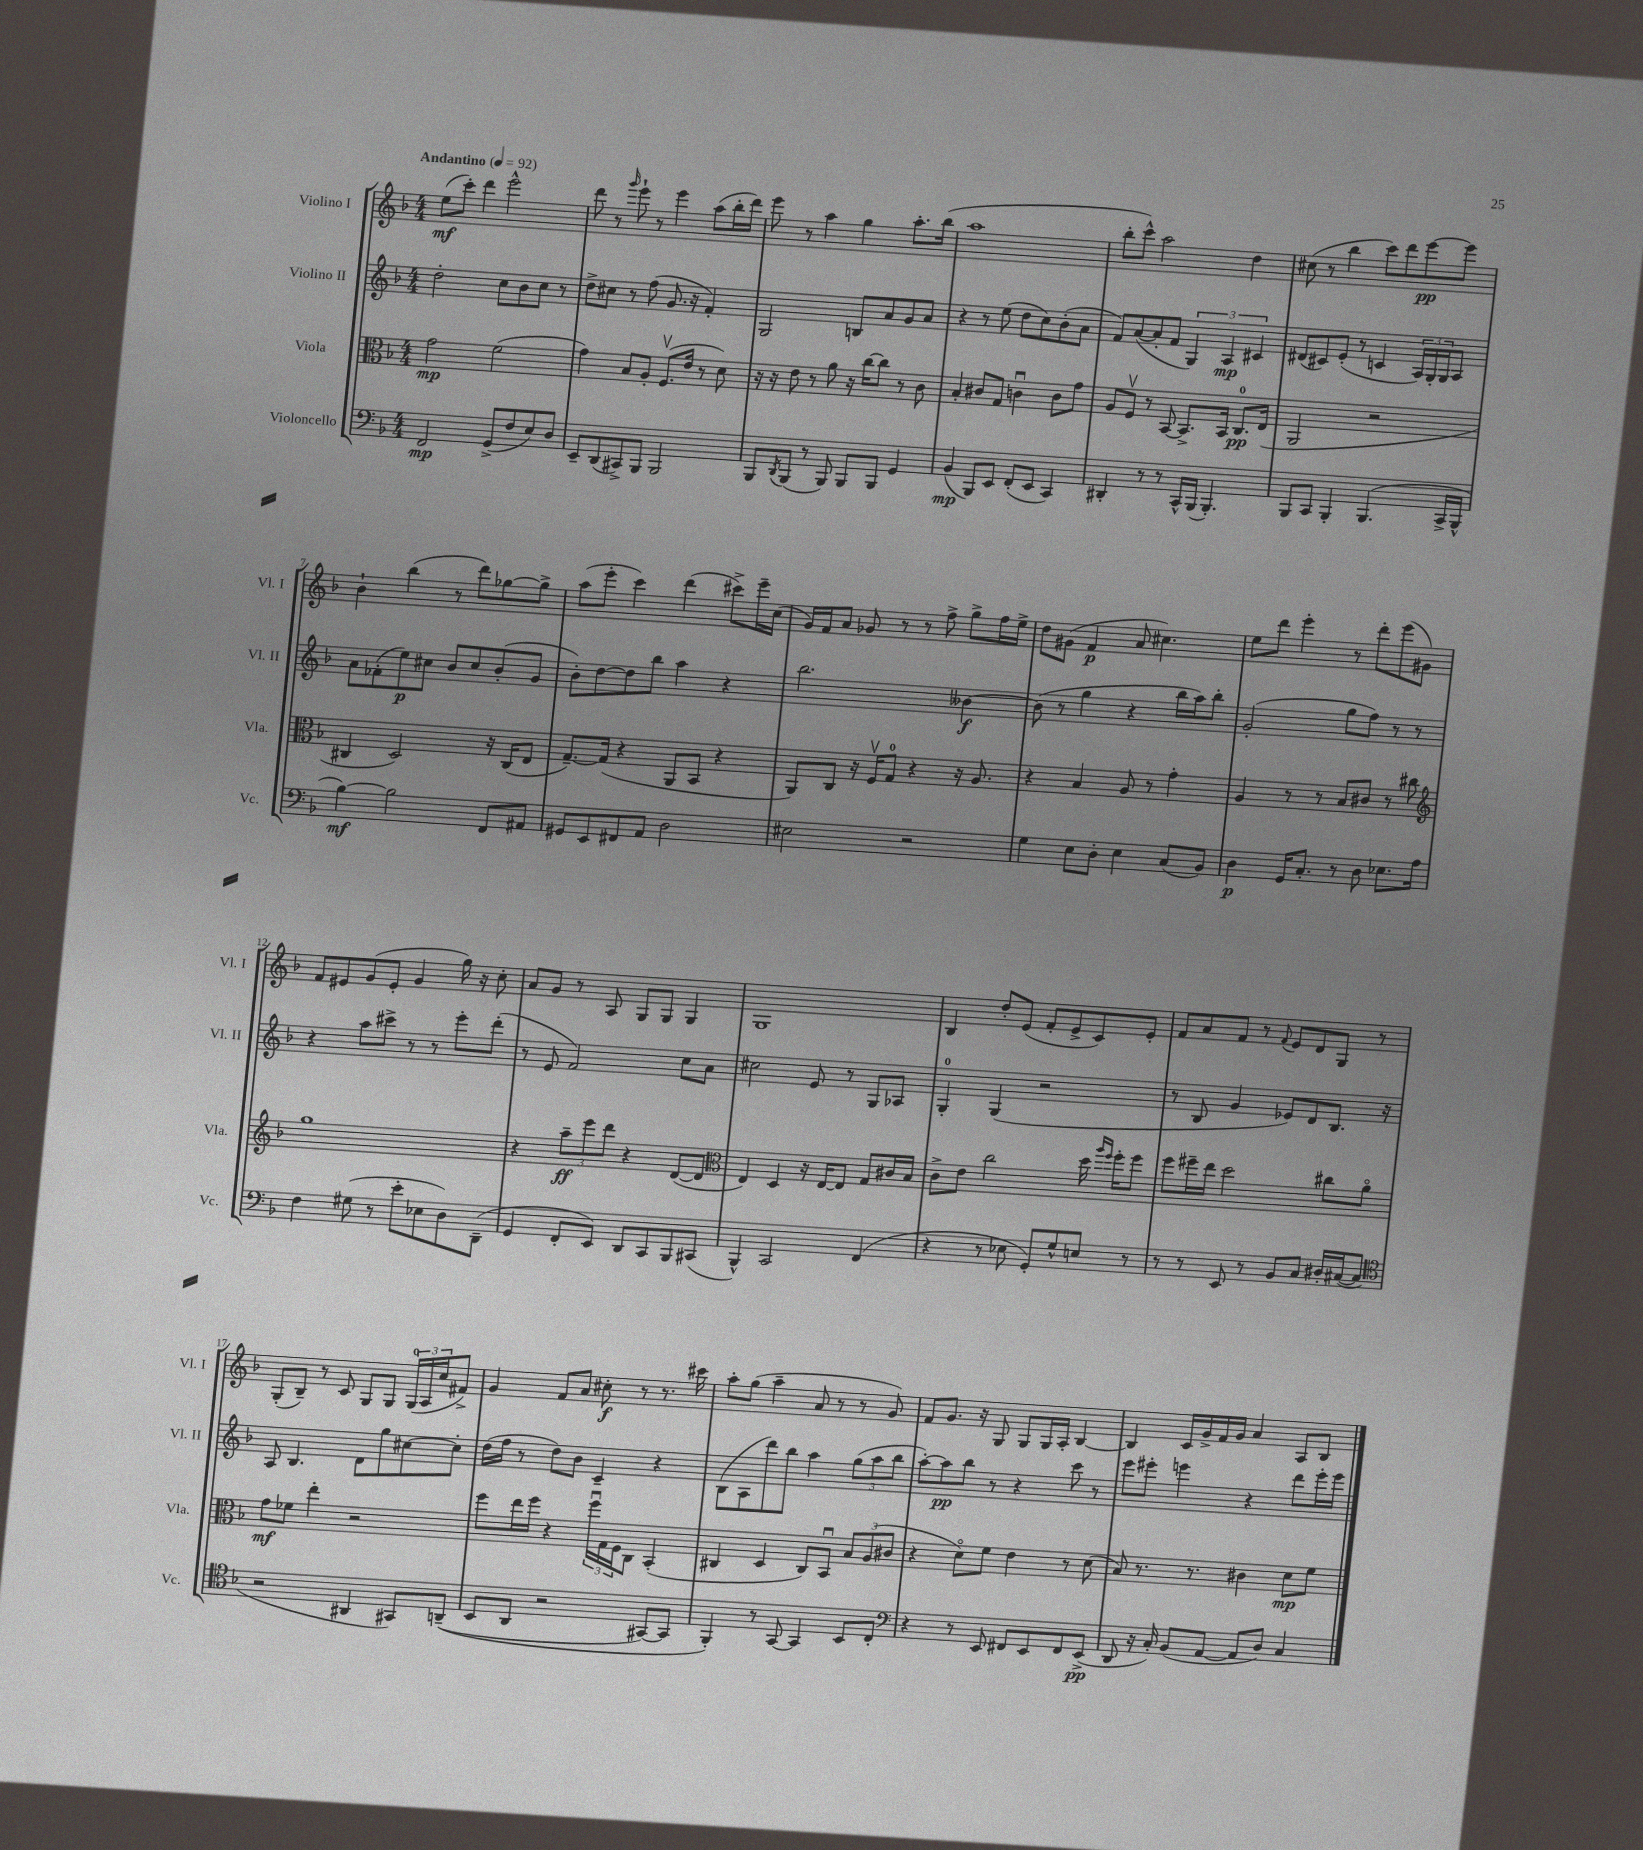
<<
\new StaffGroup <<
\new Staff = "s0" \with { instrumentName = "Violino I" shortInstrumentName = "Vl. I" } {
    \clef treble \key f \major \numericTimeSignature \time 4/4 \tempo "Andantino" 4 = 92
    e''8\mf( c'''8-.) d'''4 e'''2-^ |
    d'''8 r8 \grace { g'''16 } e'''8-! r8 e'''4 a''8( bes''16-. d'''16) |
    e'''8 r8 a''4 g''4 a''8.-. bes''16( |
    a''1 |
    bes''8-. c'''8-^) a''2 d''4 |
    cis''8( r8 bes''4 c'''8) d'''8 e'''8~\pp e'''8 |
    bes'4-! bes''4( r8 d'''8) ges''8~ ges''8-> |
    a''8( e'''8-. c'''4) d'''4( cis'''8->) e'''16-- c''16( |
    g'16) f'16 a'8 ges'8 r8 r8 f''8-> g''8-> f''16 e''16-> |
    d''8 gis'8( f'4\p a'8 cis''4.) |
    e''8 d'''8 e'''4-. r8 d'''8-. e'''8( gis'8) |
    f'8 eis'8 g'8( eis'8-. g'4 g''16) r16 c''8-. |
    a'8 g'8 r8 a8 g8 g8 g4 |
    g1 |
    bes4 d''8-. e'8( f'8-. e'8-> c'8) e'8-. |
    f'8 a'8 f'8 r8 \appoggiatura { f'8 } e'8 d'8 g8 r8 |
    g8-.( bes8--) r8 c'8 g8 g8 \tuplet 3/2 { g16-0( a16 c''16 } fis'8->) |
    g'4 f'8 a'8 cis''8-.\f r8 r8. cis'''16 |
    a''8-. g''8( a''4-- a'8 r8 r8 g'8) |
    f'8 g'8. r16 g8 g8 g16 a16-. bes4~ |
    bes4 c'16 g'16-> f'16 g'16 a'4 a8 bes8 \bar "|." |
}
\new Staff = "s1" \with { instrumentName = "Violino II" shortInstrumentName = "Vl. II" } {
    \clef treble \key f \major \numericTimeSignature \time 4/4
    d''2-. c''8 bes'8 c''8 r8 |
    d''8-> cis''8 r8 f''8( g'8. r16 f'4-.) |
    g2 b8 a'8 g'8 a'8 |
    r4 r8 e''8( d''8 c''8) bes'8-.( a'8 |
    f'8) a'8~( a'8-. f'8 \tuplet 3/2 { g4) a4\mp cis'4 } |
    dis'8( cis'8) e'8-.( r8 c'4 \tuplet 3/2 { a16) g16-. g16 } a8 |
    a'8 fes'8-.( e''8\p) cis''8 bes'8 cis''8 bes'8-.( g'8 |
    bes'8-.) d''8~ d''8 bes''8 a''4 r4 |
    bes''2. beses'4~\f |
    beses'8( r8 g''4 r4 bes''16 a''16) bes''8-. |
    g'2-.( g''8 f''8) r8 r8 |
    r4 a''8 cis'''8-> r8 r8 e'''8-. d'''8-.( |
    r8 e'8 f'2) c''8 a'8 |
    cis''2 e'8 r8 g8 aes8 |
    g4-0-. g4( r2 |
    r8 bes8 g'4 ees'8) d'8 bes8. r16 |
    a8 bes4. d'8 g''8 cis''8~ cis''8-. |
    d''16( f''16 r8 d''8) bes'8 c'4-- r4 |
    bes8( a8 d'''8) bes''8 a''4 \tuplet 3/2 { g''8( a''8 bes''8 } |
    a''8~-.) a''8\pp bes''8 r8 r4 c'''8 r8 |
    e'''8 eis'''8-. e'''4 r4 d'''8 e'''16-. e'''16 \bar "|." |
}
\new Staff = "s2" \with { instrumentName = "Viola" shortInstrumentName = "Vla." } {
    \clef alto \key f \major \numericTimeSignature \time 4/4
    g'2\mp f'2( |
    g'4) bes8 a8-. f8.\upbow( e'16 r8 d'8) |
    r16 r16 e'8 r8 a'8 r16 c''16~ c''8 r8 c'8 |
    bes4-. cis'8 g8 c'4\downbow c'8 g'8 |
    a8 f8\upbow r8 bes,8~ bes,8.-> bes,16 c8.-0\pp e16( |
    a,2 r2 |
    cis4 d2) r16 cis16( e8 |
    g8.~--) g16( r4 a,8 bes,8 r4 |
    a,8) c8 r16 f16\upbow g8-0 r4 r16 a8. |
    r4 bes4 a8 r8 g'4-. |
    a4 r8 r8 bes8 cis'8 r8 cis''8 |
    \clef treble g''1 |
    r4 \tuplet 3/2 { a''8--\ff e'''8 d'''8 } r4 d'8~( d'8 |
    \clef alto e4) d4 r16 e16~ e8 g8 cis'16 bes16 |
    c'8-> e'8 c''2 d''16 \grace { a''16 f''16 } f''16-. f''8 |
    f''8 fis''16-- e''16 d''2 cis''8 a'8\flageolet |
    g'8\mf fes'8 e''4-. r2 |
    f''8 e''16 f''16 r4 \tuplet 3/2 { f''16\downbow g16 f16 } c8 bes,4-.( |
    cis4 d4 cis8) bes,8\downbow \tuplet 3/2 { bes8 a8( cis'8 } |
    r4 d'8\flageolet) f'8 e'4 r8 d'8( |
    bes8) r8. r8. cis'4 d'8\mp f'8 \bar "|." |
}
\new Staff = "s3" \with { instrumentName = "Violoncello" shortInstrumentName = "Vc." } {
    \clef bass \key f \major \numericTimeSignature \time 4/4
    f,2\mp g,8->( f8 e8) d8 |
    e,8-- d,8( cis,8->) bes,,8 bes,,2 |
    bes,,8 \acciaccatura { d,8 } bes,,8( r8 bes,,8) bes,,8 bes,,8 g,4 |
    bes,4\mp( bes,,8) e,8 f,8-.( e,8 c,4) |
    dis,4-. r8 r8 c,16-^ bes,,16( bes,,4.-.) |
    bes,,8 c,8 bes,,4-. bes,,4.( c,16-> bes,,16-^ |
    bes4~\mf) bes2 f,8 ais,8 |
    gis,8 e,8 fis,8 a,8 d2 |
    eis2 r2 |
    g4 e8 d8-. e4 c8( bes,8) |
    d4\p g,16 c8.-. r8 d8 ees8. a16 |
    f4 gis8( r8 e'8-. ees8 d8) d,8--( |
    g,4 f,8-. e,8) d,8 c,8 bes,,8 cis,8( |
    bes,,4-^) c,2 f,4( |
    r4 r8 ees8 g,8-.) g8-^ e8 r8 |
    r8 r8 e,8 r8 bes,8 c8 dis16-. cis16~( cis8 |
    \clef tenor r2 ais,4 gis,8) a,8--(\( |
    bes,8 a,8 r2 gis,8~) gis,8 |
    f,4-.\) r8 g,8~ g,4 bes,8 c8-. |
    \clef bass r4 r8 e,8 fis,8 e,8 fis,8 e,8->\pp( |
    d,8 r16 c16-.) bes,8( a,8~ a,8 d8) c4 \bar "|." |
}
>>
>>
